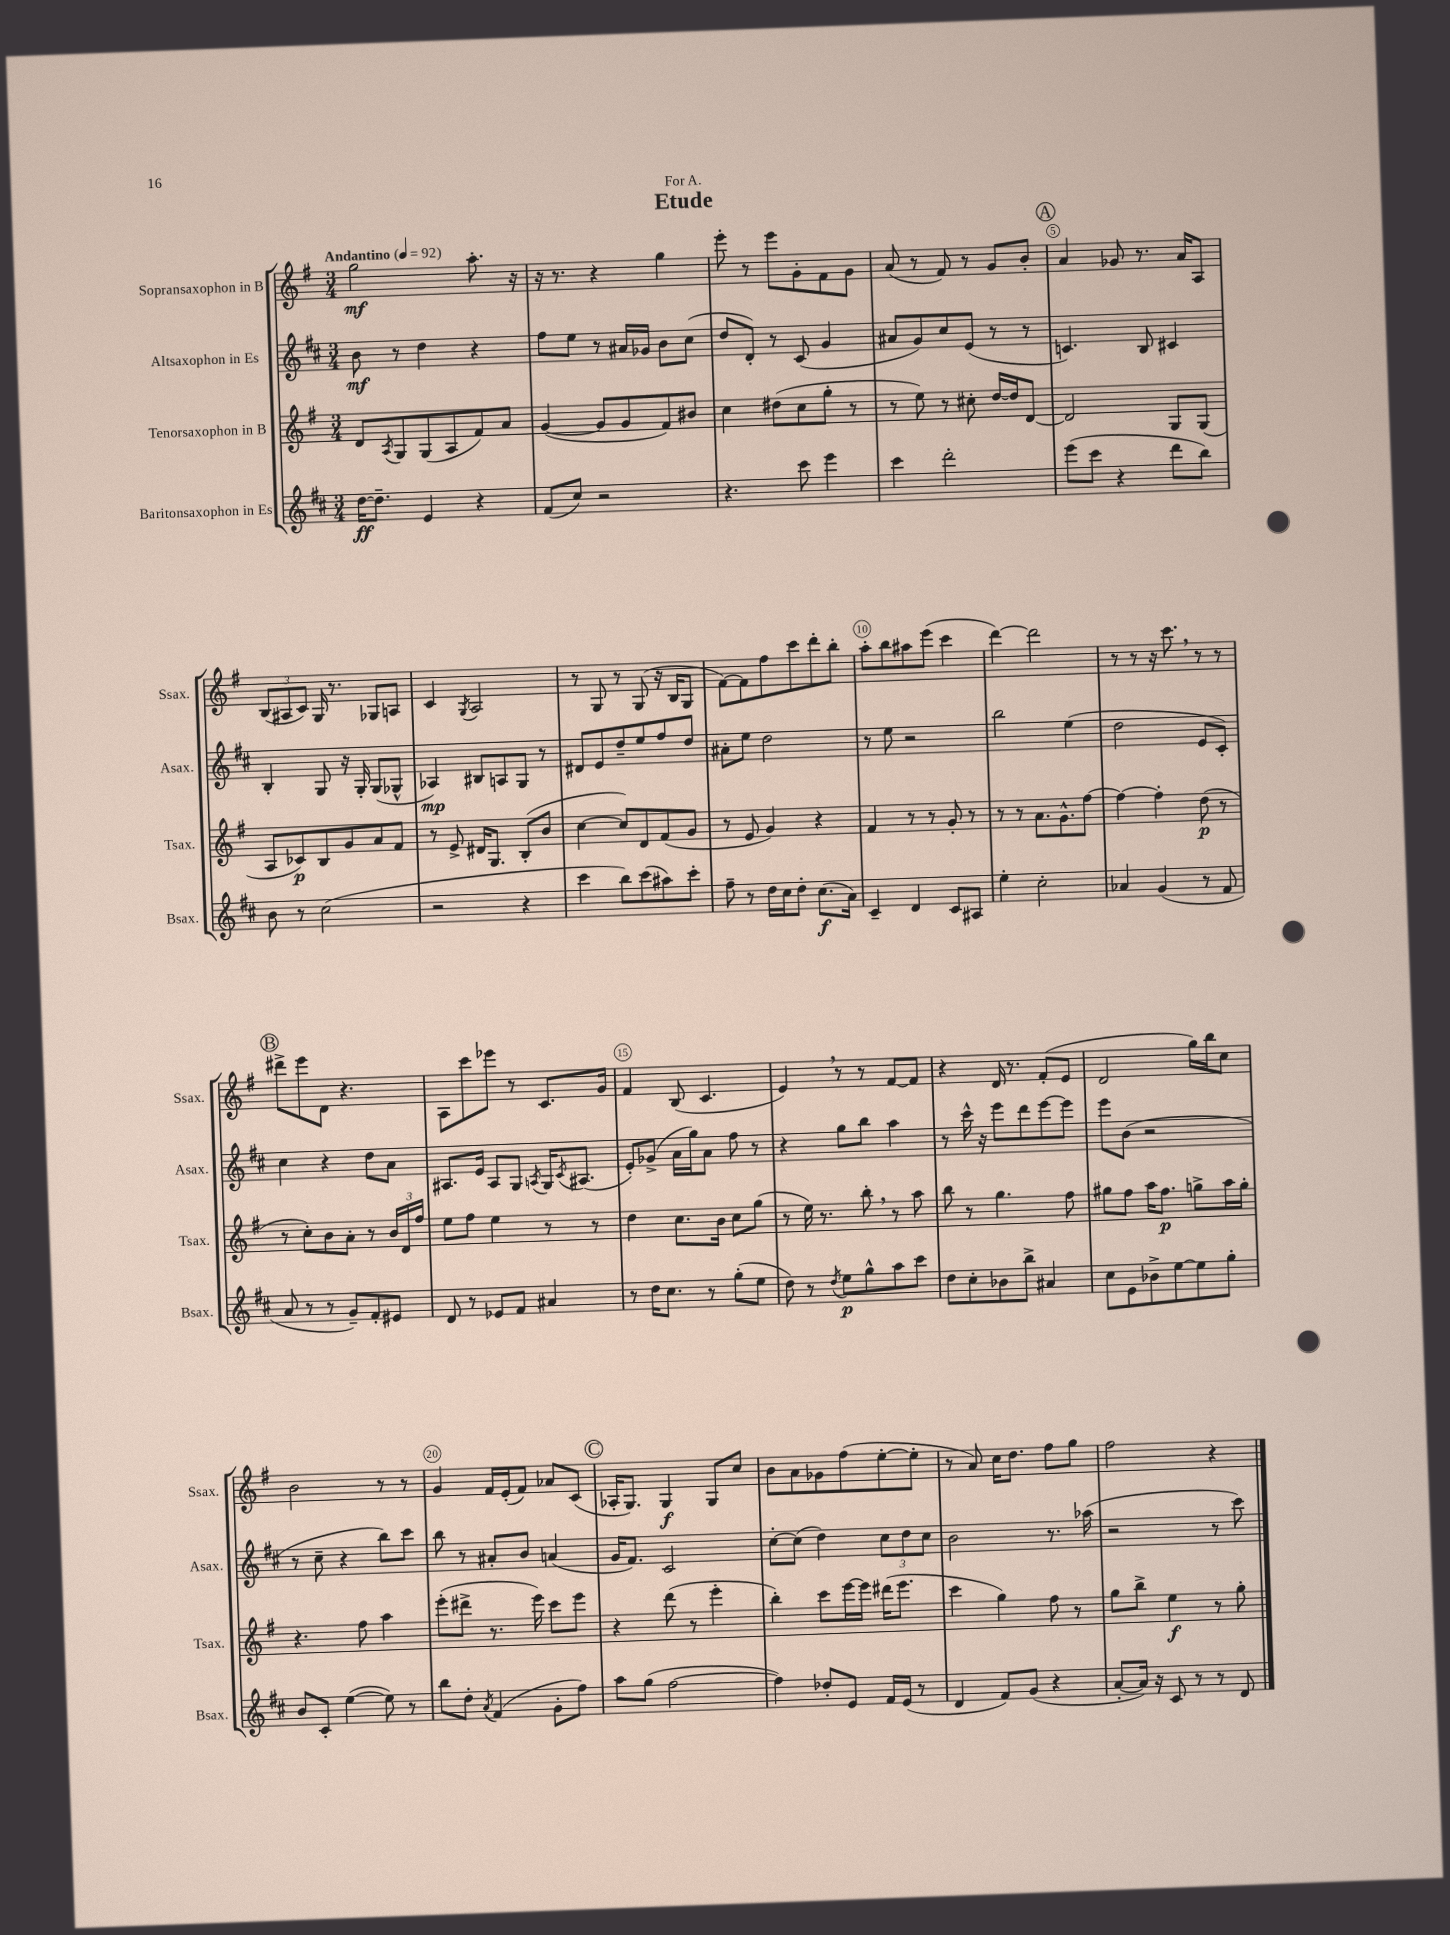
\header { title = "Etude" dedication = "For A." }
<<
\new StaffGroup <<
\new Staff = "s0" \with { instrumentName = "Sopransaxophon in B" shortInstrumentName = "Ssax." } {
    \clef treble \key g \major \numericTimeSignature \time 3/4 \tempo "Andantino" 4 = 92
    g''2\mf a''8.-. r16 |
    r16 r8. r4 g''4 |
    e'''8-. r8 e'''8 g'8-. fis'8 g'8 |
    a'8( r8 fis'8) r8 g'8 b'8-. |
    \mark \markup { \circle "A" } a'4 ges'8 r8. a'16 a8 |
    \tuplet 3/2 { b8( ais8 c'8) } g16 r8. ges8 a8 |
    c'4 \acciaccatura { g8 } a2 |
    r8 g8 r8 g8( r16 b16 g8 |
    fis'8~) fis'8 fis''8 c'''8 d'''8-. b''8-. |
    a''8-. b''8 ais''8 e'''8( c'''4 |
    d'''4~) d'''2 |
    r8 r8 r16 c'''8. \breathe r8 r8 |
    \mark \markup { \circle "B" } dis'''8-> e'''8 d'8 r4. |
    a8 c'''8 ees'''8 r8 c'8. g'16 |
    fis'4 b8( c'4. |
    e'4) \breathe r8 r8 fis'8~ fis'8 |
    r4 d'16 r8. fis'8-.( e'8 |
    d'2 g''16) b''16 c''8 |
    b'2 r8 r8 |
    g'4 fis'16 e'16-.( fis'8) aes'8 c'8( |
    \mark \markup { \circle "C" } aes16-. g8.) g4\f g8 c''8 |
    b'8 a'8 ges'8 fis''8( e''8~-. e''8-. |
    r8 a'8) c''16 d''8. fis''8 g''8 |
    fis''2 r4 \bar "|." |
}
\new Staff = "s1" \with { instrumentName = "Altsaxophon in Es" shortInstrumentName = "Asax." } {
    \clef treble \key d \major \numericTimeSignature \time 3/4
    b'8\mf r8 d''4 r4 |
    fis''8 e''8 r8 ais'16 ges'16 b'8 cis''8( |
    d''8 d'8-.) r8 cis'8( g'4 |
    ais'8 g'8) cis''8 e'8( r8 r8 |
    \mark \markup { \circle "A" } c'4.) b8 cis'4 |
    b4-. g8 r16 g16-. g8( ges8-^ |
    aes4\mp) bis8 a8 g8 r8 |
    dis'8 e'8 d''8-- e''8 fis''8 d''8 |
    ais'8-. e''8 d''2 |
    r8 e''8 r2 |
    b''2 e''4( |
    d''2 e'8 cis'8-.) |
    \mark \markup { \circle "B" } cis''4 r4 d''8 a'8 |
    ais8. e'16 ais8 g8 \acciaccatura { a8 } g16 \acciaccatura { cis'8 } ais8.( |
    e'8-.) ges'8->( a'16 g''16) a'8 fis''8 r8 |
    r4 g''8 b''8 a''4 |
    r8 cis'''16-^ r16 e'''8 d'''8 e'''8~ e'''8 |
    e'''8 b'8( r2 |
    r8 cis''8-- r4 b''8) cis'''8 |
    b''8 r8 ais'8-. b'8 a'4( |
    \mark \markup { \circle "C" } g'16 fis'8.) cis'2 |
    cis''8~-. cis''8( d''4) \tuplet 3/2 { cis''8 d''8 cis''8 } |
    b'2 r8. aes''16( |
    r2 r8 cis'''8) \bar "|." |
}
\new Staff = "s2" \with { instrumentName = "Tenorsaxophon in B" shortInstrumentName = "Tsax." } {
    \clef treble \key g \major \numericTimeSignature \time 3/4
    d'8 \acciaccatura { a8 } g8 g8( a8 fis'8) a'8 |
    g'4~( g'8 g'8 fis'8) bis'8 |
    c''4 dis''8( c''8 g''8-. r8 |
    r8 e''8) r8 cis''8-. d''16~ d''16 d'8~ |
    \mark \markup { \circle "A" } d'2 g8 g8( |
    a8 ces'8\p) b8 g'8 a'8 fis'8 |
    r8 e'8-> dis'16 g8. b8-.( b'8 |
    c''4~ c''8) d'8 fis'8( g'8 |
    r8 e'8 g'4) r4 |
    fis'4 r8 r8 g'8-. r8 |
    r8 r8 a'8. g'8.-^ fis''8~ |
    fis''4~ fis''4-. d''8\p( r8 |
    \mark \markup { \circle "B" } r8 c''8-.) b'8 a'8-. r8 \tuplet 3/2 { b'16 d'16 fis''16 } |
    e''8 fis''8 e''4 r8 r8 |
    d''4 c''8. b'16 c''8 g''8( |
    r8 e''16) r8. b''8-. \breathe r8 a''8 |
    b''8 r8 g''4. fis''8 |
    gis''8 fis''8 a''16 fis''8.\p g''8-> a''16 g''16-. |
    r4. fis''8 a''4 |
    e'''8-.( dis'''8-> r8. e'''16) c'''8 e'''8 |
    \mark \markup { \circle "C" } r4 d'''8( r8 e'''4-. |
    b''4-.) c'''8 e'''16~ e'''16 dis'''16( e'''8. |
    c'''4 g''4) fis''8 r8 |
    g''8 b''8-> e''4\f r8 g''8-. \bar "|." |
}
\new Staff = "s3" \with { instrumentName = "Baritonsaxophon in Es" shortInstrumentName = "Bsax." } {
    \clef treble \key d \major \numericTimeSignature \time 3/4
    d''16~\ff d''8.-- e'4 r4 |
    fis'8( cis''8) r2 |
    r4. cis'''8 e'''4 |
    cis'''4 d'''2-. |
    \mark \markup { \circle "A" } e'''8( cis'''8 r4 d'''8 b''8) |
    b'8 r8 cis''2( |
    r2 r4 |
    cis'''4 b''8) cis'''8( ais''8) cis'''8-. |
    fis''8-- r8 d''16 cis''16 d''8-. cis''8.\f( a'16) |
    cis'4-- d'4 cis'8 ais8 |
    e''4-. cis''2-. |
    aes'4 g'4( r8 fis'8 |
    \mark \markup { \circle "B" } a'8 r8 r8 g'8--) fis'8-. eis'8 |
    d'8 r8 ees'8 fis'8 ais'4 |
    r8 d''16 cis''8. r8 g''8-.( e''8 |
    d''8) r8 \acciaccatura { d''8 } e''8\p g''8-^ a''8 cis'''8 |
    d''8 cis''8-. bes'8 b''8-> ais'4 |
    cis''8 e'8 bes'8-> e''8~ e''8 g''8-. |
    b'8 cis'8-. e''4~( e''8) r8 |
    b''8 d''8-. \acciaccatura { a'8 } fis'4( g'8-. fis''8) |
    \mark \markup { \circle "C" } a''8 g''8( fis''2~ |
    fis''4) des''8-. e'8 fis'16 e'16( r8 |
    d'4 fis'8) g'8( r4 |
    a'8~-. a'16) r16 cis'8 r8 r8 d'8 \bar "|." |
}
>>
>>
\layout { \context { \Score \override BarNumber.break-visibility = ##(#f #t #t) barNumberVisibility = #(every-nth-bar-number-visible 5) \override BarNumber.stencil = #(make-stencil-circler 0.1 0.3 ly:text-interface::print) } }
